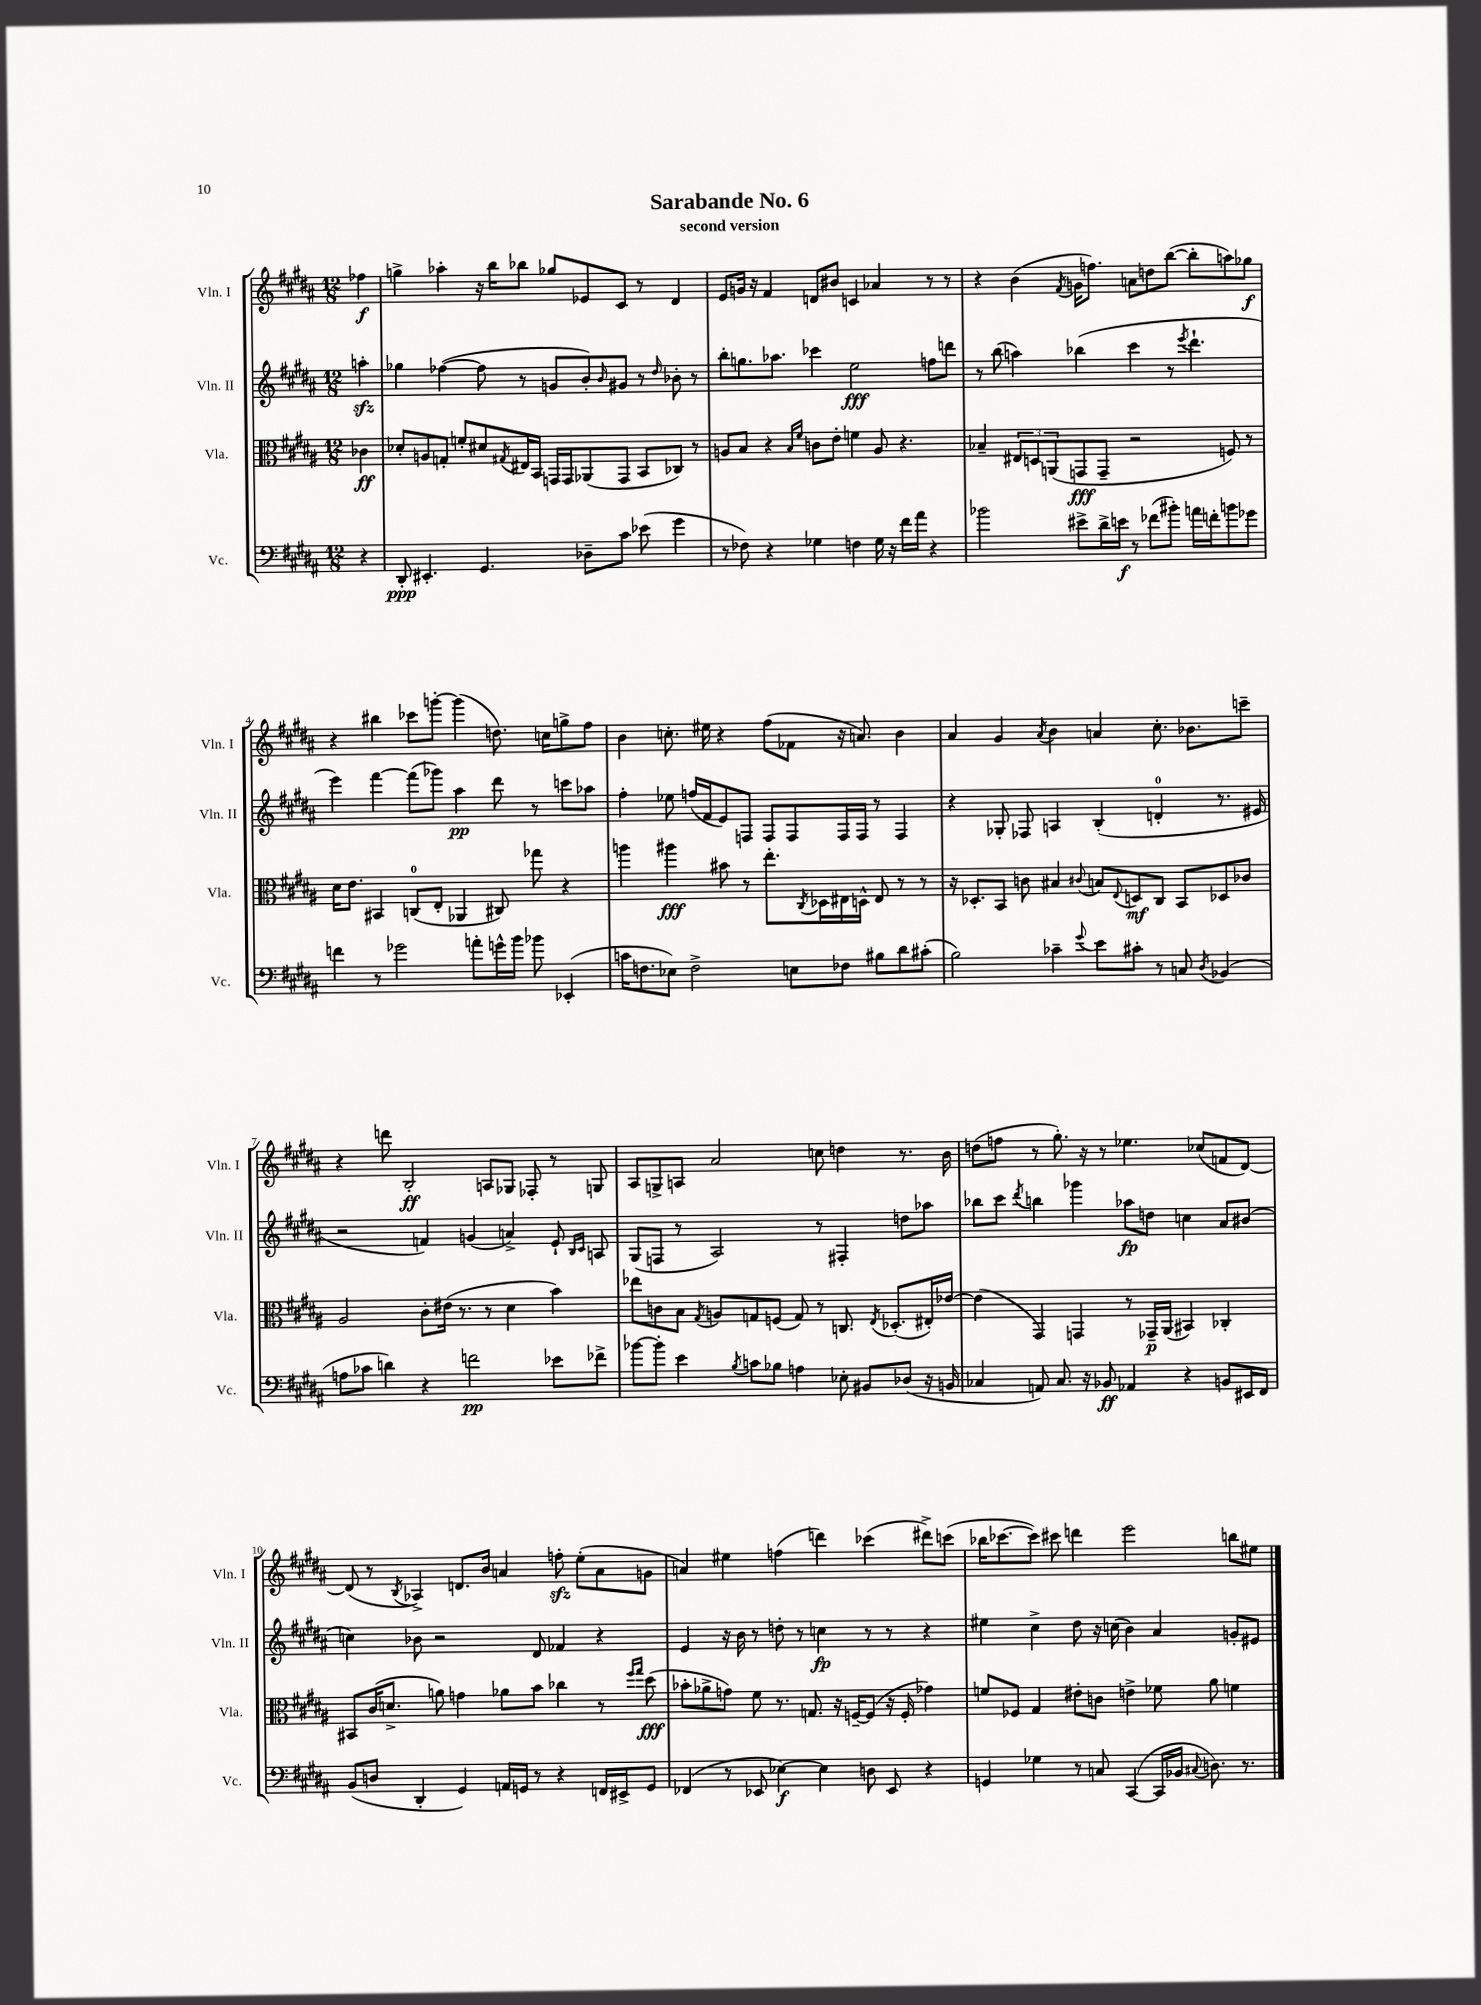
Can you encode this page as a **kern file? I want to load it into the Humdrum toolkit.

**kern	**dynam	**kern	**dynam	**kern	**dynam	**kern	**dynam
*part4	*part4	*part3	*part3	*part2	*part2	*part1	*part1
*staff4	*staff4	*staff3	*staff3	*staff2	*staff2	*staff1	*staff1
*I"Vc.	*	*I"Vla.	*	*I"Vln. II	*	*I"Vln. I	*
*I'Vc.	*	*I'Vla.	*	*I'Vln. II	*	*I'Vln. I	*
*clefF4	*	*clefC3	*	*clefG2	*	*clefG2	*
*k[f#c#g#d#a#]	*	*k[f#c#g#d#a#]	*	*k[f#c#g#d#a#]	*	*k[f#c#g#d#a#]	*
*M12/8	*	*M12/8	*	*M12/8	*	*M12/8	*
=	=	=	=	=	=	=	=
4r	.	4c-X\	ff	4aanzz'\	.	4ff-X\	f
=1	=1	=1	=1	=1	=1	=1	=1
8DD#'/	ppp	8d-X'/L	.	4gg-X\	.	4ggn^\	.
4.EE#X'/	.	8An/	.	.	.	.	.
.	.	8Gn'/J	.	([4ff-X\	.	4aa-X'\	.
.	.	8fn'/L	.	.	.	.	.
4.GG#/	.	8d#X/	.	8ff-\]	.	16r	.
.	.	.	.	.	.	16bb\KL	.
.	.	8qG#X/	.	.	.	.	.
.	.	16E#X/L	.	8r	.	8bb-X\J	.
.	.	16BB/JJ	.	.	.	.	.
.	.	16GGn/LL	.	8gn/L	.	8gg-X/L	.
.	.	16GG/J	.	.	.	.	.
8D-X~\L	.	(8AA-X/	.	8b'/)	.	8e-X/	.
.	.	.	.	16qqb/	.	.	.
8c#\J	.	8GG/J	.	8g#X/J	.	8c#/J	.
(8e-X\	.	8BB/L	.	8r	.	8r	.
.	.	.	.	16qqdd#/	.	.	.
4g#\	.	8C-X/J)	.	8b-X'\	.	4d#/	.
.	.	8r	.	8r	.	.	.
=2	=2	=2	=2	=2	=2	=2	=2
8r	.	8An/L	.	8bb'\L	.	8e/L	.
8F-X\)	.	8B/J	.	8.ggn\	.	16gn/Jk	.
.	.	.	.	.	.	16r	.
4r	.	4r	.	.	.	4f#/	.
.	.	.	.	8.aa-X\J	.	.	.
.	.	16qqB/LL	.	.	.	.	.
.	.	16qqf#/JJ	.	.	.	.	.
4G-X\	.	8cn\L	.	4ccc-X\	.	8dn/L	.
.	.	8e'\J	.	.	.	8b#X/J	.
4Fn\	.	4fn\	.	2ee\	fff	4cn/	.
16G-\	.	8A/	.	.	.	4a-X/	.
16r	.	.	.	.	.	.	.
16f#\LL	.	4.r	.	.	.	.	.
16a#\JJ	.	.	.	.	.	.	.
4r	.	.	.	8ffn\L	.	8r	.
.	.	.	.	8dddn\J	.	8r	.
=3	=3	=3	=3	=3	=3	=3	=3
2b-X\	.	4B-X~/	.	8r	.	4r	.
.	.	.	.	(8bb\	.	.	.
.	.	12E#X/L	.	4aan\)	.	(4b\	.
.	.	12Dn/	.	.	.	.	.
.	.	(12AAn/	.	.	.	.	.
.	.	.	.	.	.	8qf#/	.
8e#X^\L	.	8GGn/	fff	(4bb-X\	.	16gn\KL	.
.	.	.	.	.	.	8.ffn\J)	.
16d#^\L	.	8GG~/J	.	.	.	.	.
16en\JJ	f	.	.	.	.	.	.
8r	.	2r	.	4ccc#\	.	8an\L	.
(8f-X\L	.	.	.	.	.	8ddn\	.
8b#X'\J)	.	.	.	8r	.	([8bb\J	.
.	.	.	.	8qeee/	.	.	.
16an\LL	.	.	.	4.ddd#`\	.	8bb'\L]	.
16fn'\J	.	.	.	.	.	.	.
8bn\	.	8Fn/)	.	.	.	8aan\)	.
8g-X\J	.	8r	.	.	.	8gg-X\J	f
!!LO:LB:g=z
=4	=4	=4	=4	=4	=4	=4	=4
4fn\	.	16d#\KL	.	4eee\)	.	4r	.
.	.	8.e\J	.	.	.	.	.
8r	.	4BB#X/	.	[4fff#\	.	4bb#X\	.
2g-X\	.	.	.	.	.	.	.
.	.	(8Cn/L	.	(8fff#\L]	.	8ccc-X\L	.
.	.	8E'/J	.	8ggg-X\J)	.	[8gggn'\J	.
.	.	4AA-X/	.	4aa#\	pp	(4ggg\]	.
8an'\L	.	.	.	.	.	.	.
16gn^^\L	.	8C#X/)	.	8ddd#\	.	8.ddn\)	.
16b\JJ	.	.	.	.	.	.	.
8b-X\	.	8gg-X\	.	8r	.	.	.
.	.	.	.	.	.	16ccn\KL	.
(4EE-X'/	.	4r	.	8cccn\L	.	8ggn^\	.
.	.	.	.	8aa-X\J	.	8ff#\J	.
=5	=5	=5	=5	=5	=5	=5	=5
16cn\KL	.	4aan\	.	4ff#'\	.	4b\	.
8.Fn\	.	.	.	.	.	.	.
8E-X\J)	.	4aa#X\	fff	8ee-X\	.	8.ccn'\	.
2F^\	.	.	.	(16ffn/LL	.	.	.
.	.	.	.	16f#/J	.	16ee#X\	.
.	.	8b#X\	.	8e/)	.	4r	.
.	.	8r	.	8Fn/J	.	.	.
.	.	8.ee'\L	.	8F/L	.	(8ff#\L	.
8En\L	.	.	.	8F/	.	8f-X\J	.
.	.	8qC#/	.	.	.	.	.
.	.	16D-X\L	.	.	.	.	.
8F-X\J	.	16E#X\	.	16F/L	.	16r	.
.	.	16Dn^^\JJ	.	16F/JJ	.	8.an/)	.
8B#X\L	.	8E#/	.	8r	.	.	.
8d#\	.	8r	.	4F/	.	4b\	.
(8c#X'\J	.	8r	.	.	.	.	.
=6	=6	=6	=6	=6	=6	=6	=6
2B\)	.	16r	.	4r	.	4a#/	.
.	.	8.D-X'/L	.	.	.	.	.
.	.	8BB/J	.	8G-X'/	.	4g#/	.
.	.	8cn\	.	8F-X/	.	.	.
.	.	.	.	.	.	8qa#/	.
4c-X~\	.	4B#X/	.	4An/	.	4b\	.
8qqg#/	.	8qqc#X/	.	.	.	.	.
8e\L	.	8Bn/L	.	(4B'/	.	4an/	.
.	.	8qqE/	.	.	.	.	.
8c#X'\J	.	8Dn/	mf	.	.	.	.
8r	.	8C#/J	.	4dn'/	.	8.cc#'\	.
8Cn/	.	8BB/L	.	.	.	.	.
.	.	.	.	.	.	8.b-X\L	.
8qD#/	.	.	.	.	.	.	.
(4BB-X/	.	8D-X/	.	8.r	.	.	.
.	.	8c-X/J	.	.	.	8cccn~\J	.
.	.	.	.	16e#X/	.	.	.
!!LO:LB:g=z
=7	=7	=7	=7	=7	=7	=7	=7
8An\L	.	2A#/	.	2r	.	4r	.
8c-X\J	.	.	.	.	.	.	.
4dn\)	.	.	.	.	.	8dddn\	.
.	.	.	.	.	.	2B'/	ff
4r	.	8c#'\L	.	4fn/)	.	.	.
.	.	(16e#X\Jk	.	.	.	.	.
.	.	8.r	.	.	.	.	.
2fn\	pp	.	.	(4gn/	.	.	.
.	.	8r	.	.	.	8An/L	.
.	.	4d#\	.	4an^/)	.	8G-X/J	.
.	.	.	.	.	.	8F-X'/	.
8e-X\L	.	4b\)	.	8e`/	.	8r	.
.	.	.	.	16qqB/LL	.	.	.
.	.	.	.	16qqc#/JJ	.	.	.
8f-X^\J	.	.	.	8An/	.	8Gn/	.
=8	=8	=8	=8	=8	=8	=8	=8
[8b-X\L	.	8ee-X\L	.	(8G#/L	.	8A#/L	.
8b-'\J]	.	8cn\	.	8Fn/J	.	8Gn^/	.
4e\	.	8B\J	.	8r	.	8An/J	.
.	.	8qG#/	.	.	.	.	.
.	.	8An/L	.	2A#/)	.	2a#/	.
8qB/	.	.	.	.	.	.	.
8cn\L	.	8Gn/	.	.	.	.	.
8B-X\J	.	(8Fn/J	.	.	.	.	.
4An\	.	8G/)	.	.	.	.	.
.	.	8r	.	8r	.	8ccn\	.
8E-X'\	.	8.Cn/	.	4F#X'/	.	4ddn\	.
8BB#X/L	.	.	.	.	.	.	.
.	.	8qE/	.	.	.	.	.
.	.	(8.D-X'/L	.	.	.	.	.
(8D-X/J	.	.	.	8ddn\L	.	8.r	.
16r	.	16E#X'/L)	.	8aa-X\J	.	.	.
16BBn/	.	[16e-X/JJ	.	.	.	16b\	.
=9	=9	=9	=9	=9	=9	=9	=9
4C-X/	.	(4e-\]	.	8bb-X\L	.	(8ddn\L	.
.	.	.	.	8ccc#\J	.	8ffn\J	.
.	.	.	.	8qddd#/	.	.	.
8AAn/)	.	4GG#/)	.	4bbn\	.	8r	.
8.C-/	.	.	.	.	.	8.gg#'\)	.
.	.	4GGn/	.	4ggg-X\	.	.	.
16r	.	.	.	.	.	16r	.
8BB-X/	ff	.	.	.	.	8r	.
4AA-X/	.	8r	.	8aa-X\L	fp	4.ee-X\	.
.	.	16GG-X~/LL	p	8ddn\J	.	.	.
.	.	(16AA#/JJ	.	.	.	.	.
4r	.	4BB#X/)	.	4ccn\	.	.	.
.	.	.	.	.	.	(8cc-X/L	.
8BBn/L	.	4C-X'/	.	8a#/L	.	8fn/	.
16EE#X/L	.	.	.	(8b#X/J	.	[8d#/J)	.
16FF#/JJ	.	.	.	.	.	.	.
!!LO:LB:g=z
=10	=10	=10	=10	=10	=10	=10	=10
(8BB/L	.	8BB#X/L	.	4ccn\)	.	(8d#/]	.
8Dn/J	.	(16c#/K	.	.	.	8r	.
.	.	8.dn^/J	.	.	.	.	.
.	.	.	.	.	.	8qB/	.
4DD#'/	.	.	.	8b-X\	.	4A-X^/)	.
.	.	8an\)	.	2r	.	.	.
4GG#/)	.	4gn\	.	.	.	8.dn/L	.
.	.	.	.	.	.	16b/Jk	.
16AAn/LL	.	8a-X\L	.	.	.	4an/	.
16GGn/JJ	.	.	.	.	.	.	.
8r	.	8b\J	.	8d#/	.	.	.
4r	.	4cc-X\	.	4f-X/	.	8ffnzz'\	.
.	.	.	.	.	.	(8ee'\L	.
16FFn/LL	.	8r	.	4r	.	8a\	.
16EE#X^/J	.	.	.	.	.	.	.
.	.	16qqff#/LL	.	.	.	.	.
.	.	16qqgg#/JJ	.	.	.	.	.
8GG/J	.	(8dd#\	fff	.	.	8gn\J	.
=11	=11	=11	=11	=11	=11	=11	=11
(4FF-X/	.	8b-X'\L	.	4e/	.	4an/)	.
.	.	8a-X^\	.	.	.	.	.
8r	.	8gn\J)	.	16r	.	4ee#X\	.
.	.	.	.	16b\	.	.	.
8EE-X/	.	8f#\	.	8r	.	.	.
[4E-X\)	f	8.r	.	8ddn'\	.	(4ffn\	.
.	.	.	.	8r	.	.	.
.	.	8.Gn/	.	.	.	.	.
4E-\]	.	.	.	4ccn\	fp	4dddn\)	.
.	.	16r	.	.	.	.	.
.	.	[16Fn~/KL	.	.	.	.	.
8Dn\	.	(8F/J]	.	8r	.	(4ccc-X\	.
8EE-/	.	16r	.	8r	.	.	.
.	.	16F'/	.	.	.	.	.
4r	.	4g-X\)	.	4r	.	8ddd#X^\L)	.
.	.	.	.	.	.	(8cccn\J	.
=12	=12	=12	=12	=12	=12	=12	=12
4GGn/	.	8fn/L	.	4ee#X\	.	16bb-X\KL	.
.	.	.	.	.	.	[8.ccc-X\	.
.	.	8F-X/J	.	.	.	.	.
4G-X\	.	4G#/	.	4cc#^\	.	8ccc-\J])	.
.	.	.	.	.	.	8ccc#X\	.
8r	.	8e#X'\L	.	8dd#\	.	4dddn\	.
8Cn/	.	8cn\J	.	16r	.	.	.
.	.	.	.	(16ccn\	.	.	.
([4CC#/	.	4en^\	.	4b\)	.	2eee\	.
16CC#/LL]	.	8f-X\	.	4a#/	.	.	.
16BB-X/JJ	.	.	.	.	.	.	.
8qqC#X/	.	.	.	.	.	.	.
8.Dn\)	.	8a#\	.	.	.	.	.
.	.	4fn\	.	8gn'/L	.	8bbn\L	.
8.r	.	.	.	.	.	.	.
.	.	.	.	8e#X/J	.	8ee#X\J	.
==	==	==	==	==	==	==	==
*-	*-	*-	*-	*-	*-	*-	*-
